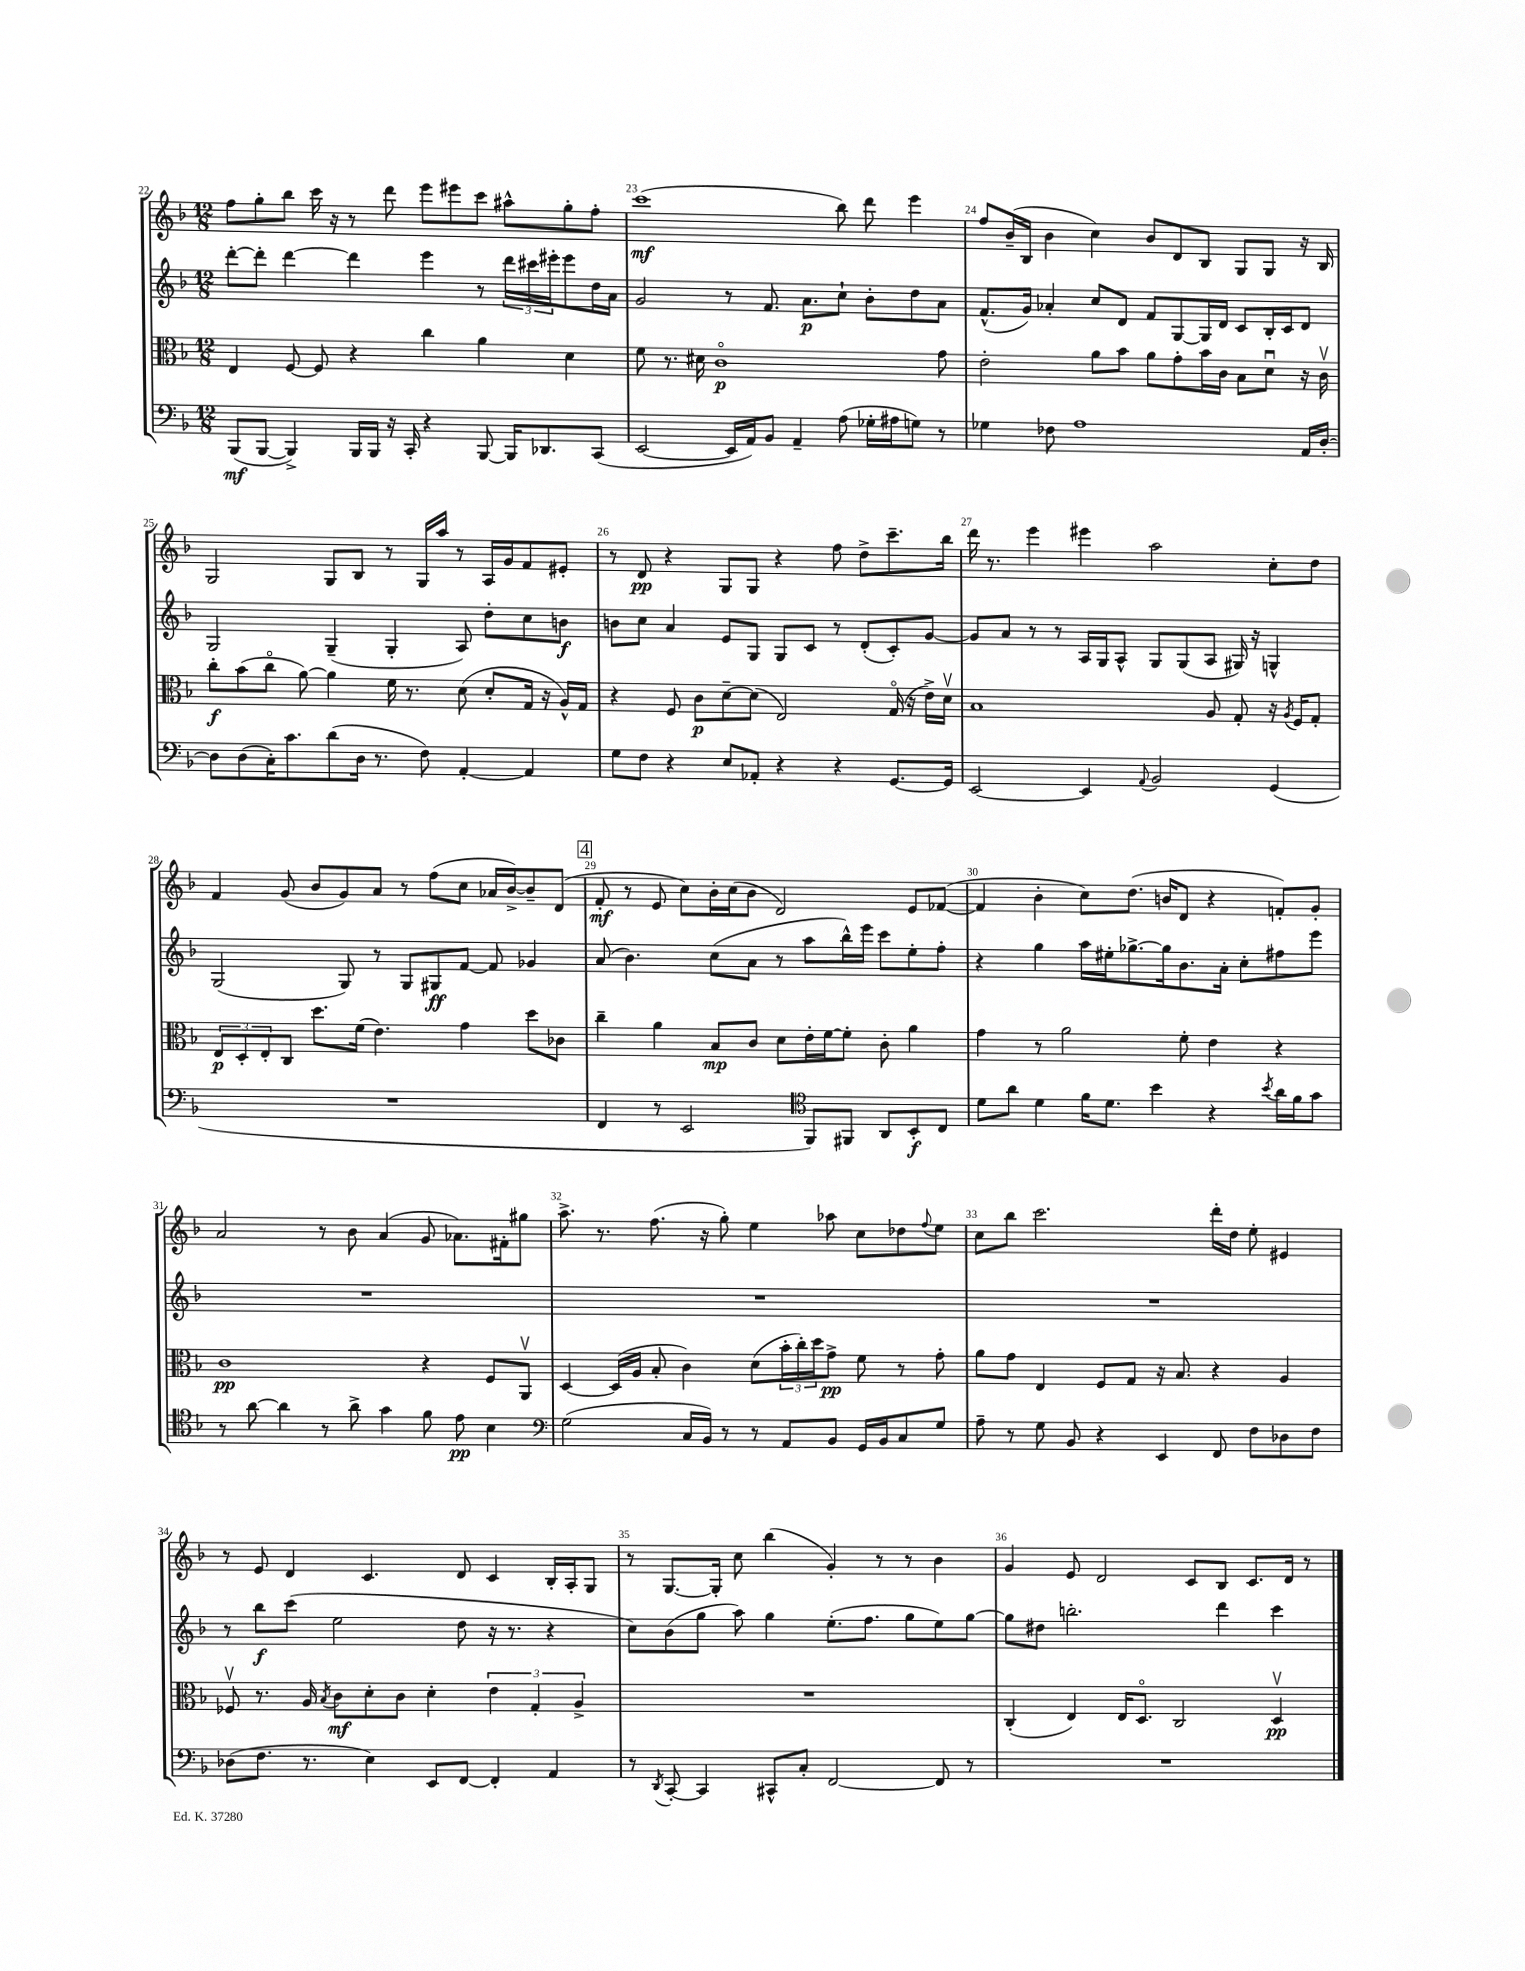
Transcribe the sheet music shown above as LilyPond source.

<<
\new StaffGroup <<
\new Staff = "s0" {
    \clef treble \key f \major \numericTimeSignature \time 12/8
    f''8 g''8-. bes''8 c'''16 r16 r8 d'''8 e'''8 eis'''8 c'''8 ais''8-^ g''8-. f''8-. |
    c'''1\mf( bes''8) d'''8 e'''4 |
    f''8 bes'16--( bes16 bes'4 c''4) bes'8 d'8 bes8 g8 g8 r16 bes16 |
    g2 g8 bes8 r8 g16 a''16 r8 a16 g'16 f'8 eis'8-. |
    r8 d'8\pp r4 g8 g8 r4 f''8 d''8-> c'''8.-- bes''16 |
    d'''16 r8. e'''4 eis'''4 a''2 c''8-. d''8 |
    f'4 g'8( bes'8 g'8) a'8 r8 f''8( c''8 aes'16 bes'16~->) bes'8-- d'8( |
    \mark \markup { \box "4" } f'8-.\mf r8 e'8 c''8) bes'16-. c''16( bes'8 d'2) e'8 fes'8~( |
    fes'4 bes'4-. c''8) d''8.( b'16 d'8 r4 f'8-.) g'8-. |
    a'2 r8 bes'8 a'4( g'8 aes'8.) fis'16-. gis''8 |
    a''8.-> r8. f''8.( r16 g''8-.) e''4 aes''8 c''8 des''8 \appoggiatura { f''8 } e''8 |
    c''8 bes''8 c'''2. d'''16-. d''16 e''8-. eis'4 |
    r8 e'8 d'4 c'4. d'8 c'4 bes16-. a16-. g8 |
    r8 g8.~ g16-. c''8 bes''4( g'4-.) r8 r8 bes'4 |
    g'4 e'8 d'2 c'8 bes8 c'8. d'16 r8 \bar "|." |
}
\new Staff = "s1" {
    \clef treble \key f \major \numericTimeSignature \time 12/8
    d'''8~-. d'''8-. d'''4~ d'''4 e'''4 r8 \tuplet 3/2 { d'''16 cis'''16 eis'''16-. } eis'''8 d''16 a'16 |
    g'2 r8 f'8. a'8.\p c''8-! bes'8-. d''8 a'8 |
    f'8.-^( g'16) aes'4-. c''8 d'8 f'8 g8~ g16 d'16 c'8 bes16-. c'16 d'8 |
    g2 g4--( g4-. a8) d''8-. c''8 b'8\f |
    b'8 c''8 a'4 e'8 g8 g8 c'8 r8 d'8-.( c'8-.) g'8~ |
    g'8 a'8 r8 r8 a16 g16 a8-^ g8 g8( a8 gis16) r16 g4-^ |
    g2( g8) r8 g8 gis8\ff f'8~ f'8 ges'4 |
    \mark \markup { \box "4" } a'8( bes'4.) c''8( a'8 r8 a''8 bes''16-^) e'''16 c'''8 e''8-. f''8-. |
    r4 g''4 a''16 eis''16-. ges''8.~-> ges''16 bes'8. a'16-. c''8-. fis''8 e'''8 |
    R1. |
    R1. |
    R1. |
    r8 bes''8\f c'''8( e''2 d''8 r16 r8. r4 |
    c''8) bes'8( g''8 a''8) g''4 e''8.-.( f''8. g''8 e''8) g''8~ |
    g''8 dis''8 b''2.-. d'''4 c'''4 \bar "|." |
}
\new Staff = "s2" {
    \clef alto \key f \major \numericTimeSignature \time 12/8
    e4 f8~ f8 r4 c''4 a'4 d'4 |
    f'8 r8. dis'16 c'1\flageolet\p g'8 |
    e'2-. a'8 bes'8 a'8 g'8-. bes'16 c'16 bes8 d'8\downbow r16 c'16\upbow |
    c''8-.\f bes'8( c''8\flageolet a'8~) a'4 f'16 r8. d'8( d'8-. g16 r16 a16-^) g16 |
    r4 f8 c'8\p d'8~-- d'8( e2) g16\flageolet( r16 e'16->) d'16\upbow |
    bes1 a8 g8-. r16 \acciaccatura { a8 } f16 g8-. |
    \tuplet 3/2 { e8\p d8-. e8-. } c8 d''8. f'16( e'4.) g'4 d''8 ces'8 |
    \mark \markup { \box "4" } c''4-- a'4 bes8\mp c'8 d'8 e'16-. f'16~ f'8-. c'8-. a'4 |
    g'4 r8 a'2 f'8-. e'4 r4 |
    c'1\pp r4 f8 a,8\upbow |
    d4~ d16( a16 bes8-. c'4) d'8( \tuplet 3/2 { bes'16-. c''16-.) d''16 } g'8->\pp f'8 r8 g'8-. |
    a'8 g'8 e4 f8 g8 r16 bes8. r4 a4 |
    fes8\upbow r8. a16 \acciaccatura { bes8 } c'8\mf d'8-. c'8 d'4-. \tuplet 3/2 { e'4 g4-. a4-> } |
    R1. |
    c4-.( e4) e16 d8.\flageolet c2 d4\upbow\pp \bar "|." |
}
\new Staff = "s3" {
    \clef bass \key f \major \numericTimeSignature \time 12/8
    bes,,8\mf( bes,,8~ bes,,4->) bes,,16 bes,,16 r16 c,16-. r4 bes,,8~ bes,,16 des,8. c,8( |
    e,2~ e,16 a,16) bes,8 a,4-- a8( ges16-. ais16 g8) r8 |
    ges4 fes8 a1 a,16 d16~-. |
    d8 d8( c16-.) c'8. d'8( d16 r8. f8) a,4~-. a,4 |
    g8 f8 r4 e8 aes,8-. r4 r4 g,8.~ g,16 |
    e,2~ e,4 \appoggiatura { a,8 } bes,2 g,4( |
    R1. |
    \mark \markup { \box "4" } f,4 r8 e,2 \clef tenor f,8) fis,8 a,8 bes,8-.\f c8 |
    d'8 a'8 d'4 f'16 d'8. bes'4 r4 \acciaccatura { bes'8 } a'16 f'16 g'8 |
    r8 a'8~ a'4 r8 a'8-> g'4 f'8 e'8\pp bes4 |
    \clef bass g2( c16 bes,16) r8 r8 a,8 bes,8 g,16 bes,16 c8 g8 |
    a8-- r8 g8 bes,8 r4 e,4 f,8 f8 des8 f8 |
    des8( f8. r8. e4) e,8 f,8~ f,4-. a,4 |
    r8 \acciaccatura { d,8 } c,8~-. c,4 cis,8-^ c8-. f,2~ f,8 r8 |
    R1. \bar "|." |
}
>>
>>
\layout { \context { \Score currentBarNumber = #22 \override BarNumber.break-visibility = ##(#f #t #t) barNumberVisibility = #all-bar-numbers-visible } }
